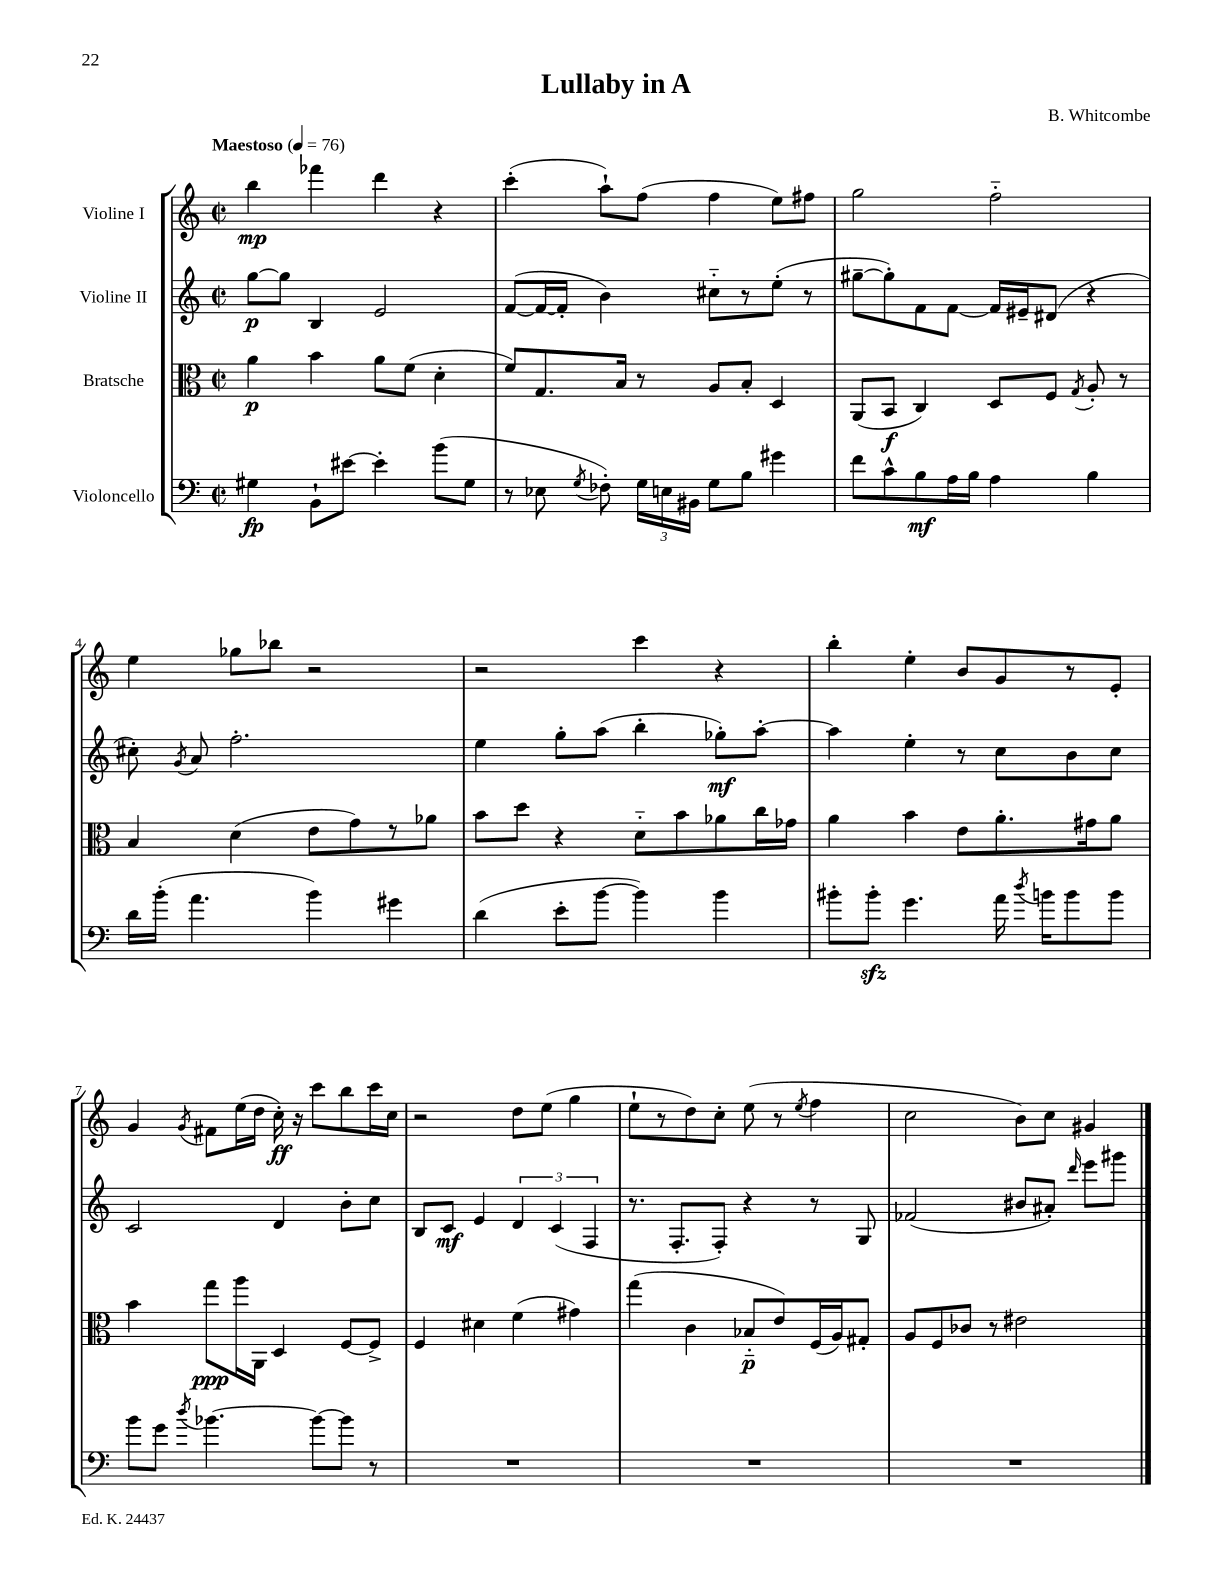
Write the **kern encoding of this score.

**kern	**dynam	**kern	**dynam	**kern	**dynam	**kern	**dynam
*part4	*part4	*part3	*part3	*part2	*part2	*part1	*part1
*staff4	*staff4	*staff3	*staff3	*staff2	*staff2	*staff1	*staff1
*I"Violoncello	*	*I"Bratsche	*	*I"Violine II	*	*I"Violine I	*
*clefF4	*	*clefC3	*	*clefG2	*	*clefG2	*
*k[]	*	*k[]	*	*k[]	*	*k[]	*
*M2/2	*	*M2/2	*	*M2/2	*	*M2/2	*
*met(c|)	*	*met(c|)	*	*met(c|)	*	*met(c|)	*
*MM76	*	*MM76	*	*MM76	*	*MM76	*
=1	=1	=1	=1	=1	=1	=1	=1
!	!	!	!	!	!	!LO:TX:a:B:t=Maestoso	!
4G#X\	fp	4a\	p	[8gg\L	p	4bb\	mp
.	.	.	.	8gg\J]	.	.	.
8BB`\L	.	4b\	.	4B/	.	4fff-X\	.
[8e#X\J	.	.	.	.	.	.	.
4e#'\]	.	8a\L	.	2e/	.	4ddd\	.
.	.	(8f\J	.	.	.	.	.
(8b\L	.	4d'\	.	.	.	4r	.
8G#\J	.	.	.	.	.	.	.
=2	=2	=2	=2	=2	=2	=2	=2
8r	.	8f/L)	.	([8f/L	.	(4ccc'\	.
8E-X\	.	8.G/	.	16f/L_	.	.	.
.	.	.	.	16f'/JJ]	.	.	.
8qG/	.	.	.	.	.	.	.
8F-X'\)	.	.	.	4b\)	.	8aa`\L)	.
.	.	16B/Jk	.	.	.	.	.
24G\LL	.	8r	.	.	.	(8ff\J	.
24En\	.	.	.	.	.	.	.
24BB#X\JJ	.	.	.	.	.	.	.
8G\L	.	8A/L	.	8cc#X\L	.	4ff\	.
8B\J	.	8B'/J	.	8r	.	.	.
4g#X\	.	4D/	.	(8ee'\J	.	8ee\L)	.
.	.	.	.	8r	.	8ff#X\J	.
=3	=3	=3	=3	=3	=3	=3	=3
8f\L	.	(8AA/L	.	[8gg#X~\L	.	2gg\	.
8c^^\	.	8BB/J	f	8gg#'\])	.	.	.
8B\	mf	4C/)	.	8f\	.	.	.
16A\L	.	.	.	[8f\J	.	.	.
16B\JJ	.	.	.	.	.	.	.
4A\	.	8D/L	.	16f/LL]	.	2ff\	.
.	.	.	.	16e#X~/J	.	.	.
.	.	8F/J	.	(8d#X/J	.	.	.
.	.	8qG/	.	.	.	.	.
4B\	.	8A'/	.	4r	.	.	.
.	.	8r	.	.	.	.	.
!!LO:LB:g=z
=4	=4	=4	=4	=4	=4	=4	=4
16d\LL	.	4B/	.	8cc#X'\)	.	4ee\	.
(16b'\JJ	.	.	.	.	.	.	.
.	.	.	.	8qg/	.	.	.
4.a\	.	.	.	8a/	.	.	.
.	.	(4d\	.	2.ff'\	.	8gg-X\L	.
.	.	.	.	.	.	8bb-X\J	.
4b\)	.	8e\L	.	.	.	2r	.
.	.	8g\)	.	.	.	.	.
4g#X\	.	8r	.	.	.	.	.
.	.	8a-X\J	.	.	.	.	.
=5	=5	=5	=5	=5	=5	=5	=5
(4d\	.	8b\L	.	4ee\	.	2r	.
.	.	8dd\J	.	.	.	.	.
8e'\L	.	4r	.	8gg'\L	.	.	.
[8b\J	.	.	.	(8aa\J	.	.	.
4b\])	.	8d\L	.	4bb'\	.	4ccc\	.
.	.	8b\	.	.	.	.	.
4b\	.	8a-X\	.	8gg-X'\L)	mf	4r	.
.	.	16cc\L	.	[8aa'\J	.	.	.
.	.	16g-X\JJ	.	.	.	.	.
=6	=6	=6	=6	=6	=6	=6	=6
8b#X'\L	.	4a\	.	4aa\]	.	4bb'\	.
8b#zz'\J	.	.	.	.	.	.	.
4.g\	.	4b\	.	4ee'\	.	4ee'\	.
.	.	8e\L	.	8r	.	8b/L	.
16a\	.	8.a'\	.	8cc\L	.	8g/	.
8qdd/	.	.	.	.	.	.	.
16bn\KL	.	.	.	.	.	.	.
8b\	.	.	.	8b\	.	8r	.
.	.	16g#X\k	.	.	.	.	.
8b\J	.	8a\J	.	8cc\J	.	8e'/J	.
!!LO:LB:g=z
=7	=7	=7	=7	=7	=7	=7	=7
8b\L	.	4b\	.	2c/	.	4g/	.
8g\J	.	.	.	.	.	.	.
8qdd/	.	.	.	.	.	8qg/	.
[4.b-X\	.	8gg\L	ppp	.	.	8f#X\L	.
.	.	16aa\L	.	.	.	(16ee\L	.
.	.	16AA\JJ	.	.	.	16dd\JJ	.
.	.	4D/	.	4d/	.	16cc'\)	ff
.	.	.	.	.	.	16r	.
8b-\L_	.	.	.	.	.	8ccc\L	.
8b-\J]	.	[8F/L	.	8b'\L	.	8bb\	.
8r	.	8F^/J]	.	8cc\J	.	16ccc\L	.
.	.	.	.	.	.	16cc\JJ	.
=8	=8	=8	=8	=8	=8	=8	=8
1r	.	4F/	.	8B/L	.	2r	.
.	.	.	.	8c/J	mf	.	.
.	.	4d#X\	.	4e/	.	.	.
.	.	(4f\	.	6d/	.	8dd\L	.
.	.	.	.	.	.	(8ee\J	.
.	.	.	.	(6c/	.	.	.
.	.	4g#X\)	.	.	.	4gg\	.
.	.	.	.	6F/	.	.	.
=9	=9	=9	=9	=9	=9	=9	=9
1r	.	(4gg\	.	8.r	.	8ee`\L	.
.	.	.	.	.	.	8r	.
.	.	.	.	8.F'/L	.	.	.
.	.	4c\	.	.	.	8dd\)	.
.	.	.	.	8F'/J)	.	8cc'\J	.
.	.	8B-X/L	p	4r	.	(8ee\	.
.	.	8e/)	.	.	.	8r	.
.	.	.	.	.	.	8qee/	.
.	.	(16F/L	.	8r	.	4ff\	.
.	.	16A/J)	.	.	.	.	.
.	.	8G#X'/J	.	8G/	.	.	.
=10	=10	=10	=10	=10	=10	=10	=10
1r	.	8A/L	.	(2f-X/	.	2cc\	.
.	.	8F/	.	.	.	.	.
.	.	8c-X/J	.	.	.	.	.
.	.	8r	.	.	.	.	.
.	.	2e#X\	.	8b#X/L	.	8b\L)	.
.	.	.	.	8a#X'/J)	.	8cc\J	.
.	.	.	.	16qqddd/	.	.	.
.	.	.	.	8eee\L	.	4g#X/	.
.	.	.	.	8ggg#X\J	.	.	.
==	==	==	==	==	==	==	==
*-	*-	*-	*-	*-	*-	*-	*-
